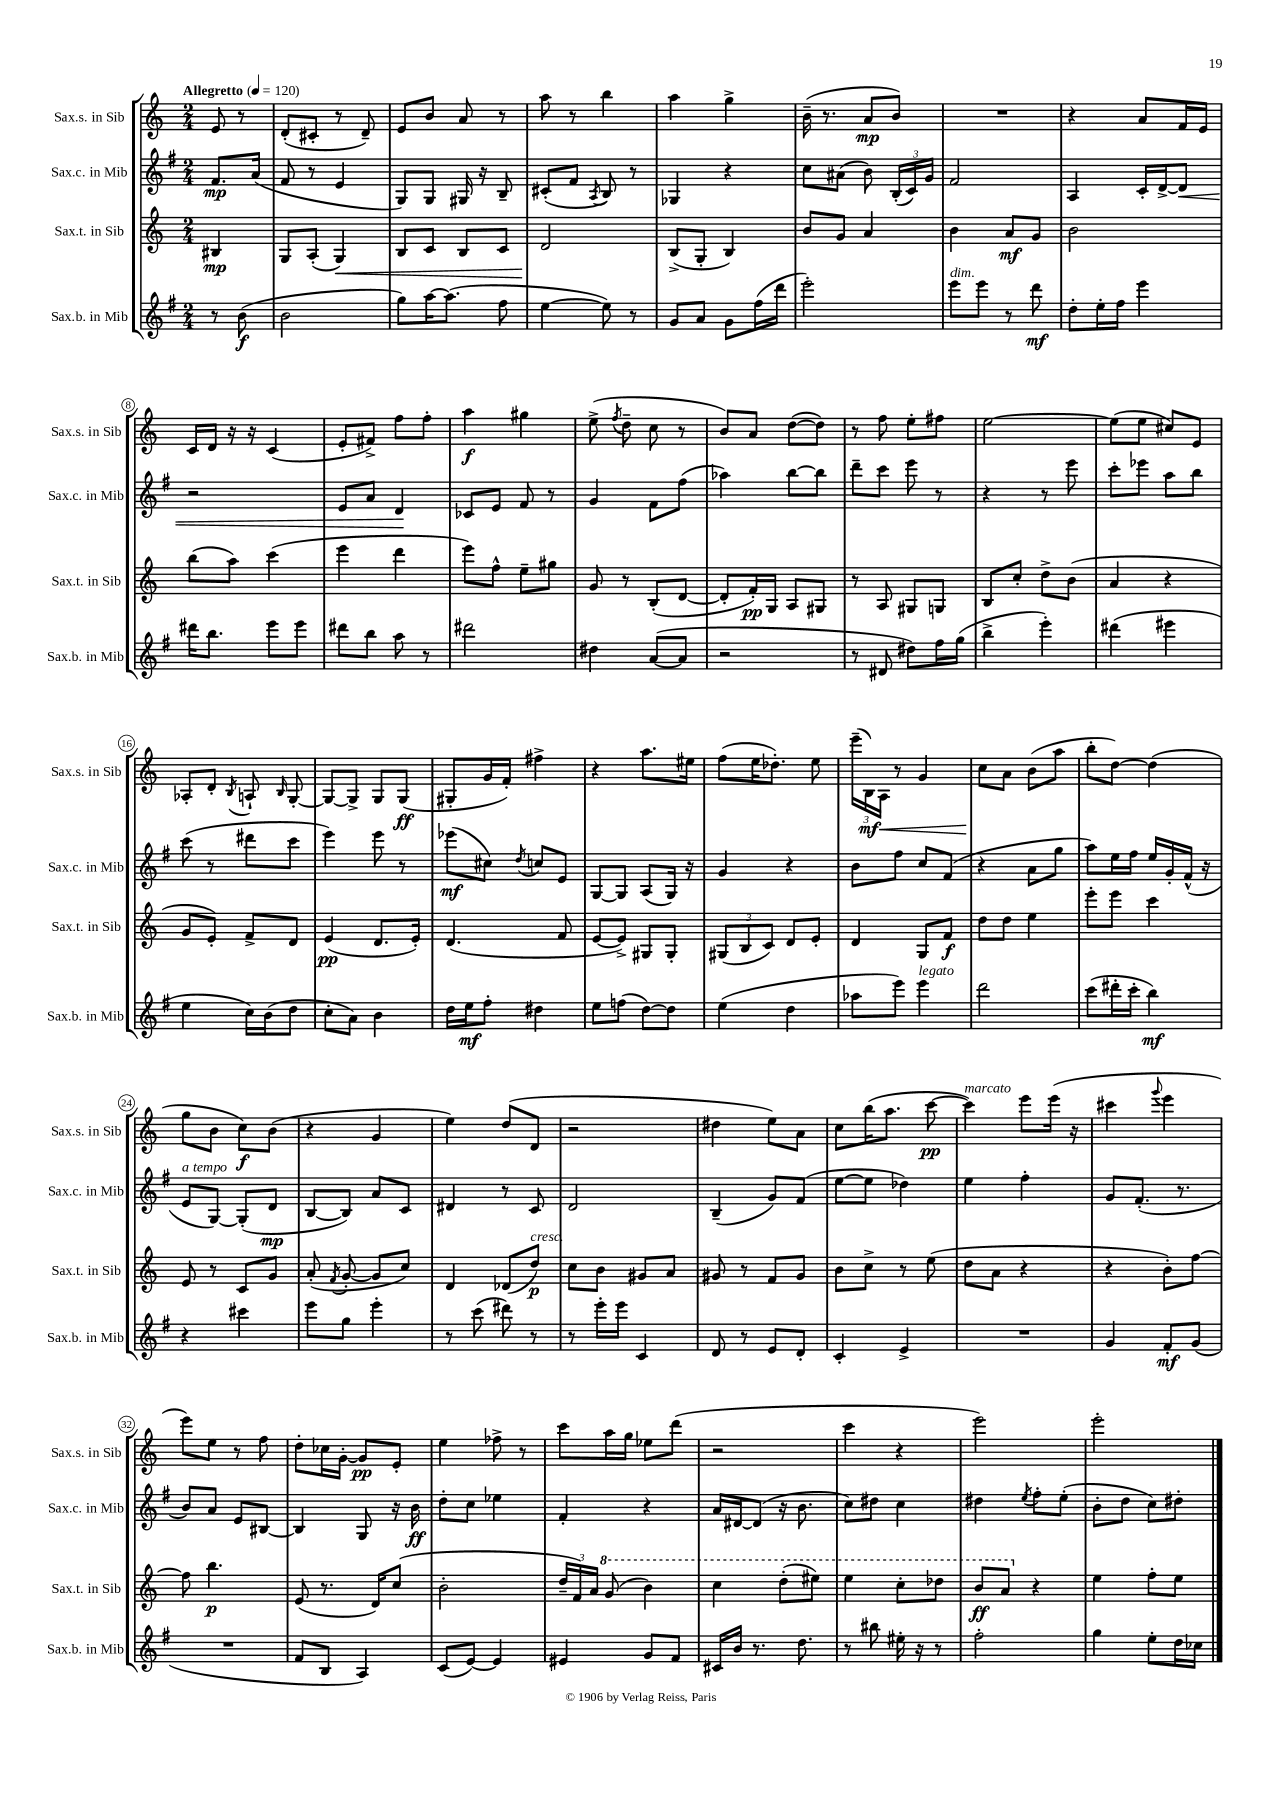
<<
\new StaffGroup <<
\new Staff = "s0" \with { instrumentName = "Sax.s. in Sib" shortInstrumentName = "Sax.s. in Sib" } {
    \clef treble \key c \major \numericTimeSignature \time 2/4 \partial 4 \tempo "Allegretto" 4 = 120
    \autoBeamOff e'8 r8 |
    d'8[-.( cis'8]-. r8 d'8--) |
    e'8[ b'8] a'8 r8 |
    a''8 r8 b''4 |
    a''4 g''4-> |
    b'16--( r8. a'8[\mp b'8]) |
    R2 |
    r4 a'8[ f'16 e'16] |
    c'16[ d'16] r16 r16 c'4( |
    e'8[-. fis'8]->) f''8[ f''8]-. |
    a''4\f gis''4 |
    e''8->( \acciaccatura { f''8 } d''8-- c''8 r8 |
    b'8[) a'8] d''8[~( d''8]) |
    r8 f''8 e''8[-. fis''8] |
    e''2~ |
    e''8[( e''8] cis''8[) e'8] |
    aes8[-. d'8]-. \acciaccatura { b8 } a8-! \grace { b16 } g8~-. |
    g8[~ g8]-> g8[ g8]\ff( |
    gis8[-. g'16 f'16]-.) fis''4-> |
    r4 a''8.[ eis''16] |
    f''8[( e''16 des''8.]-.) e''8 |
    \tuplet 3/2 { e'''16[--( b16\mf) a16]\< } r8 g'4 |
    c''8[\! a'8] b'8[( a''8] |
    b''8[-. d''8]~) d''4( |
    g''8[ b'8] c''8[\f) b'8]( |
    r4 g'4 |
    e''4) d''8[( d'8] |
    r2 |
    dis''4 e''8[) a'8] |
    c''8[ b''16( a''8.] c'''8~\pp |
    c'''4^\markup { \italic "marcato" }) e'''8[ e'''16]( r16 |
    cis'''4 \appoggiatura { g'''8 } e'''4 |
    e'''8[) e''8] r8 f''8 |
    d''8[-. ces''16 g'16]~-. g'8[\pp e'8]-. |
    e''4 fes''8-> r8 |
    c'''8[ a''16 g''16] ees''8[ d'''8]( |
    r2 |
    c'''4 r4 |
    e'''2) |
    e'''2-. \bar "|." |
}
\new Staff = "s1" \with { instrumentName = "Sax.c. in Mib" shortInstrumentName = "Sax.c. in Mib" } {
    \clef treble \key g \major \numericTimeSignature \time 2/4 \partial 4
    \autoBeamOff fis'8.[\mp a'16]( |
    fis'8 r8 e'4 |
    g8[) g8] gis16 r16 b8-- |
    cis'8[-.( fis'8] \acciaccatura { a8 } b8) r8 |
    ges4 r4 |
    c''8[ ais'8]( b'8) \tuplet 3/2 { b16[-.( c'16) g'16] } |
    fis'2 |
    a4 c'16[-. d'16~-> d'8]\< |
    r2 |
    e'8[ a'8] d'4\! |
    ces'8[ e'8] fis'8 r8 |
    g'4 fis'8[ fis''8]( |
    aes''4) b''8[~ b''8] |
    d'''8[-- c'''8] e'''8 r8 |
    r4 r8 e'''8 |
    c'''8[-. ees'''8] a''8[ b''8] |
    c'''8( r8 dis'''8[ c'''8] |
    e'''4) e'''8 r8 |
    ees'''8[\mf( cis''8]) \acciaccatura { d''8 } c''8[ e'8] |
    g8[~ g8] a8[( g16]) r16 |
    g'4 r4 |
    b'8[ fis''8] c''8[ fis'8]( |
    r4 a'8[ g''8] |
    a''8[) e''16 fis''16] e''16[ g'16-. fis'16]-^( r16 |
    e'8[^\markup { \italic "a tempo" } g8]~) g8[-.( d'8]\mp |
    b8[~ b8]) a'8[ c'8] |
    dis'4 r8 c'8 |
    d'2 |
    b4--( g'8[) fis'8]( |
    e''8[~ e''8] des''4) |
    e''4 fis''4-. |
    g'8[ fis'8.]-.( r8. |
    b'8[) a'8] e'8[ bis8]~ |
    bis4 g8 r16 b'16\ff |
    d''8[-. c''8] ees''4 |
    fis'4-. r4 |
    a'16[ dis'16~ dis'8]( r16 b'8. |
    c''8[) dis''8] c''4 |
    dis''4 \acciaccatura { e''8 } fis''8[-. e''8]-.( |
    b'8[-. d''8] c''8[) dis''8]-. \bar "|." |
}
\new Staff = "s2" \with { instrumentName = "Sax.t. in Sib" shortInstrumentName = "Sax.t. in Sib" } {
    \clef treble \key c \major \numericTimeSignature \time 2/4 \partial 4
    \autoBeamOff bis4\mp |
    g8[ a8]-.( g4\<) |
    b8[ c'8] b8[ c'8] |
    d'2\! |
    b8[->( g8]-. b4) |
    b'8[ g'8] a'4 |
    b'4 a'8[\mf g'8] |
    b'2 |
    b''8[( a''8]) c'''4( |
    e'''4 d'''4 |
    e'''8[) f''8]-^ e''8[-- gis''8] |
    g'8 r8 b8[-.( d'8]~ |
    d'8[-. f'16-.\pp) g16] a8[ gis8] |
    r8 a8 gis8[ g8] |
    b8[ c''8]-. d''8[-> b'8]( |
    a'4 r4 |
    g'8[ e'8]-.) f'8[-> d'8] |
    e'4\pp( d'8.[ e'16]-.) |
    d'4.( f'8 |
    e'8[~ e'8]->) gis8[ gis8]-. |
    \tuplet 3/2 { gis8[( b8 c'8]) } d'8[ e'8]-. |
    d'4 g8[ f'8]\f |
    d''8[ d''8] e''4 |
    e'''8[-. e'''8] c'''4 |
    e'8 r8 c'8[ g'8] |
    a'8-.( \acciaccatura { f'8 } g'8~-. g'8[ c''8]) |
    d'4 des'8[( d''8]\p^\markup { \italic "cresc." }) |
    c''8[ b'8] gis'8[ a'8] |
    gis'8 r8 f'8[ gis'8] |
    b'8[ c''8]-> r8 e''8( |
    d''8[ a'8] r4 |
    r4 b'8[-.) f''8]~ |
    f''8 b''4.\p |
    e'8( r8. d'16[) c''8]( |
    b'2-. |
    \tuplet 3/2 { d''16[-- f'16) a'16] } \ottava #1 g''8( b''4) |
    c'''4 d'''8[-.( eis'''8]) |
    e'''4 c'''8[-. des'''8] |
    b''8[\ff a''8] \ottava #0 r4 |
    e''4 f''8[-. e''8] \bar "|." |
}
\new Staff = "s3" \with { instrumentName = "Sax.b. in Mib" shortInstrumentName = "Sax.b. in Mib" } {
    \clef treble \key g \major \numericTimeSignature \time 2/4 \partial 4
    \autoBeamOff r8 b'8\f( |
    b'2 |
    g''8[) a''16~ a''8.]( fis''8 |
    e''4~ e''8) r8 |
    g'8[ a'8] g'8[ fis''16( d'''16] |
    e'''2-.) |
    e'''8[^\markup { \italic "dim." } e'''8] r8 d'''8\mf |
    d''8[-. e''16-. fis''16] e'''4 |
    dis'''16[ b''8.] e'''8[ e'''8] |
    dis'''8[ b''8] a''8 r8 |
    dis'''2 |
    dis''4 a'8[~( a'8] |
    r2 |
    r8 dis'8 dis''8[) fis''16 g''16]( |
    b''4-> e'''4-.) |
    dis'''4( eis'''4 |
    e''4 c''16[) b'16( d''8] |
    c''8[-. a'8]) b'4 |
    d''16[ e''16\mf fis''8]-. dis''4 |
    e''8[ f''8]( d''8[~) d''8] |
    e''4( d''4 |
    aes''8[ e'''8]) e'''4^\markup { \italic "legato" } |
    d'''2 |
    c'''8[( dis'''16-. c'''16]-. b''4\mf) |
    r4 cis'''4 |
    e'''8[ g''8] e'''4-. |
    r8 c'''8( dis'''8) r8 |
    r8 e'''16[-. e'''16] c'4 |
    d'8 r8 e'8[ d'8]-. |
    c'4-. e'4-> |
    R2 |
    g'4 fis'8[-.\mf g'8]( |
    R2 |
    fis'8[ b8] a4) |
    c'8[( e'8]~) e'4 |
    eis'4 g'8[ fis'8] |
    cis'16[ b'16] r8. d''8. |
    r8 bis''8 eis''16-. r16 r8 |
    fis''2-. |
    g''4 e''8[-. d''16 ces''16] \bar "|." |
}
>>
>>
\layout { \context { \Score \override BarNumber.stencil = #(make-stencil-circler 0.1 0.3 ly:text-interface::print) } }
